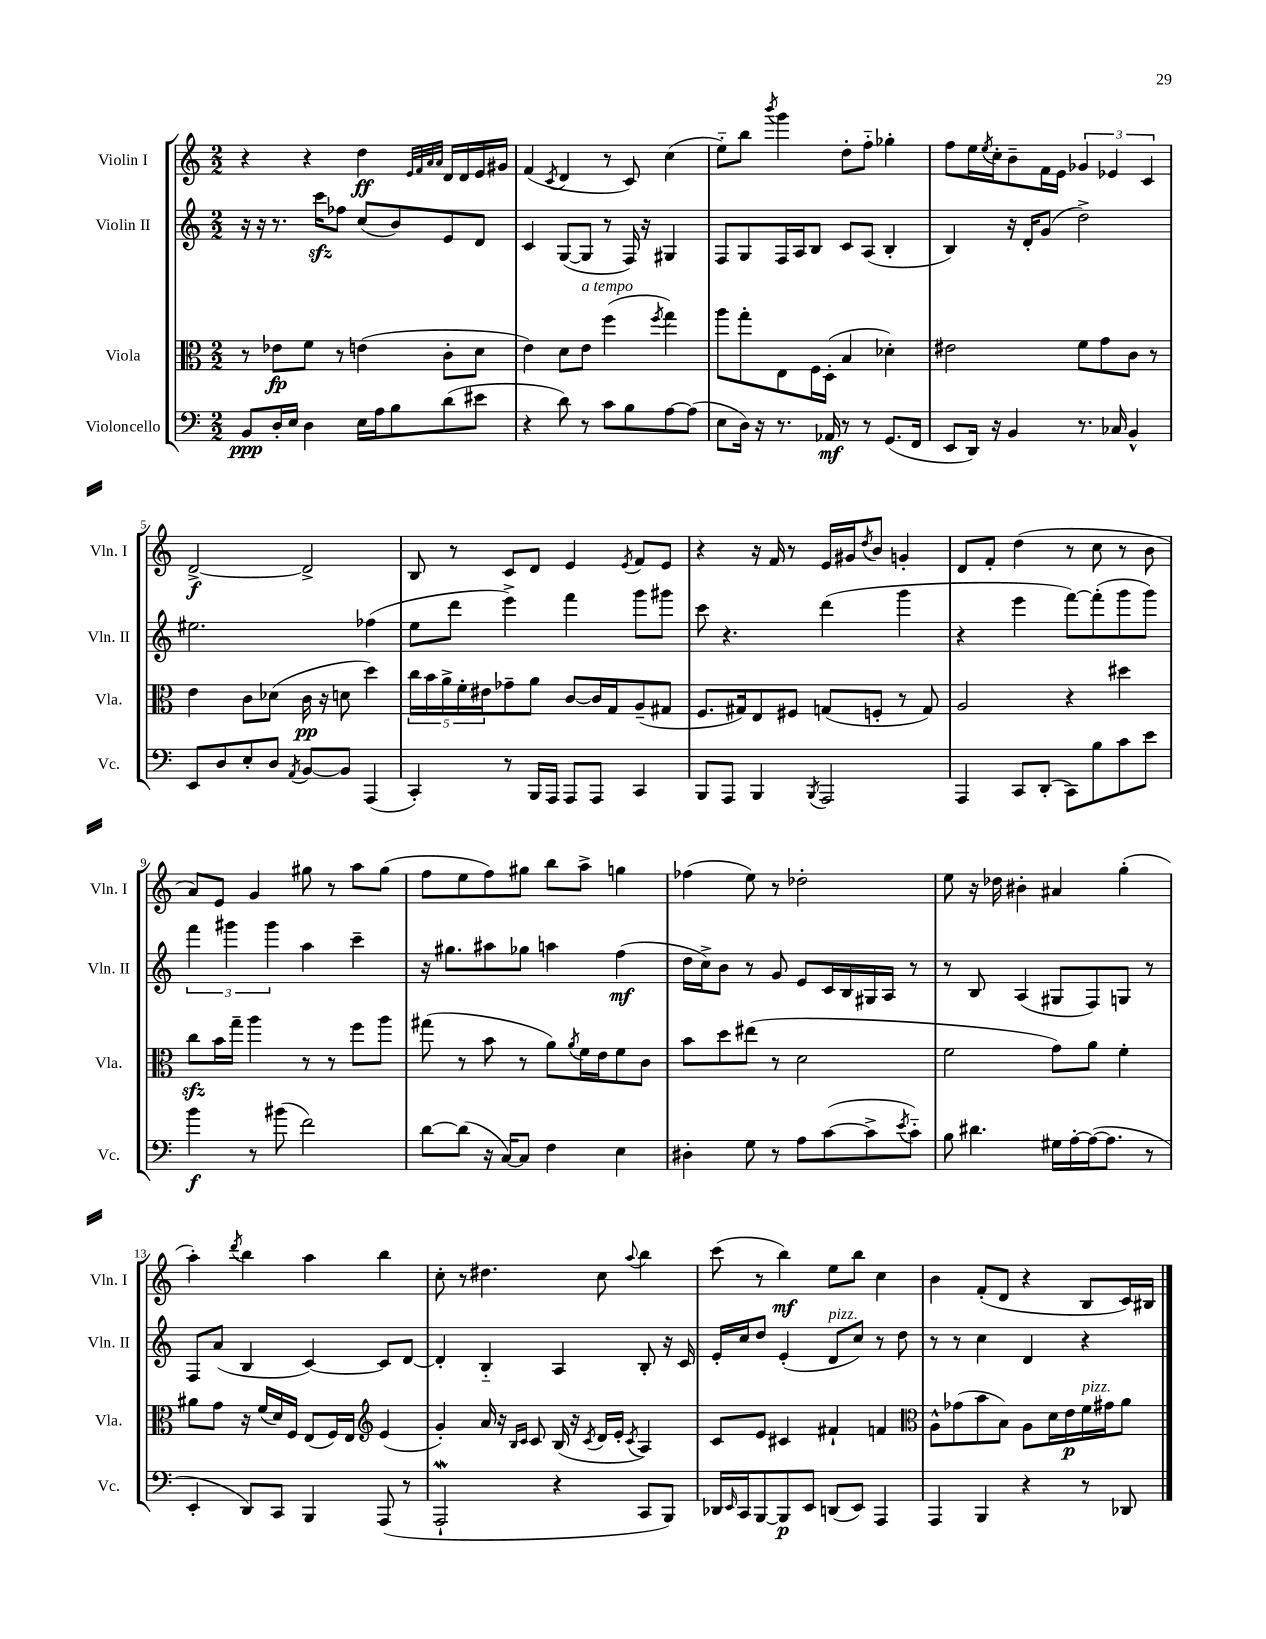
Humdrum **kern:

**kern	**dynam	**kern	**dynam	**kern	**dynam	**kern	**dynam
*part4	*part4	*part3	*part3	*part2	*part2	*part1	*part1
*staff4	*staff4	*staff3	*staff3	*staff2	*staff2	*staff1	*staff1
*I"Violoncello	*	*I"Viola	*	*I"Violin II	*	*I"Violin I	*
*I'Vc.	*	*I'Vla.	*	*I'Vln. II	*	*I'Vln. I	*
*clefF4	*	*clefC3	*	*clefG2	*	*clefG2	*
*k[]	*	*k[]	*	*k[]	*	*k[]	*
*M2/2	*	*M2/2	*	*M2/2	*	*M2/2	*
=1	=1	=1	=1	=1	=1	=1	=1
8BB/L	ppp	8r	.	16r	.	4r	.
.	.	.	.	16r	.	.	.
16D'/L	.	8e-X\L	fp	8.r	.	.	.
16E/JJ	.	.	.	.	.	.	.
4D\	.	8f\J	.	.	.	4r	.
.	.	.	.	16ccczz\KL	.	.	.
.	.	8r	.	8ff-X\J	.	.	.
16E\LL	.	(4en\	.	(8cc/L	.	4dd\	ff
16A\J	.	.	.	.	.	.	.
8B\	.	.	.	8b/)	.	.	.
.	.	.	.	.	.	32qqe/LLL	.
.	.	.	.	.	.	32qqf/	.
.	.	.	.	.	.	32qqa/	.
.	.	.	.	.	.	32qqa/JJJ	.
(8d\	.	8c'\L	.	8e/	.	16d/LL	.
.	.	.	.	.	.	16d/	.
8e#X\J	.	8d\J	.	8d/J	.	16e/	.
.	.	.	.	.	.	16g#X/JJ	.
=2	=2	=2	=2	=2	=2	=2	=2
4r	.	4e\)	.	4c/	.	(4f/	.
.	.	.	.	.	.	8qc/	.
8d\)	.	8d\L	.	([8G/L	.	4d/	.
!	!	!LO:TX:a:i:t=a tempo	!	!	!	!	!
8r	.	8e\J	.	8G/J]	.	.	.
8c\L	.	(4ff\	.	8r	.	8r	.
8B\	.	.	.	16F/)	.	8c/)	.
.	.	.	.	16r	.	.	.
.	.	8qff/	.	.	.	.	.
[8A\	.	4gg\)	.	4G#X/	.	(4cc\	.
(8A\J]	.	.	.	.	.	.	.
=3	=3	=3	=3	=3	=3	=3	=3
8E\L	.	8aa\L	.	8F/L	.	8ee\L)	.
16D\Jk)	.	8gg'\	.	8G/	.	8bb\J	.
16r	.	.	.	.	.	.	.
.	.	.	.	.	.	8qbbb/	.
8.r	.	8E\	.	16F/L	.	4ggg\	.
.	.	.	.	16A/J	.	.	.
.	.	16F\L	.	8B/J	.	.	.
16AA-X/	mf	(16D'\JJ	.	.	.	.	.
8r	.	4B/	.	8c/L	.	8dd'\L	.
8r	.	.	.	(8A/J	.	8ff\J	.
(8.GG/L	.	4d-X'\)	.	4B'/	.	4gg-X'\	.
16FF/Jk	.	.	.	.	.	.	.
=4	=4	=4	=4	=4	=4	=4	=4
8EE/L	.	2e#X\	.	4B/)	.	8ff\L	.
16DD/Jk)	.	.	.	.	.	16ee\L	.
.	.	.	.	.	.	8qee/	.
16r	.	.	.	.	.	16cc'\J	.
4BB/	.	.	.	16r	.	8b~\	.
.	.	.	.	16d'/KL	.	.	.
.	.	.	.	(8g/J	.	16f\L	.
.	.	.	.	.	.	16e\JJ	.
8.r	.	8f\L	.	2dd^\)	.	6g-X/	.
.	.	8g\	.	.	.	.	.
.	.	.	.	.	.	6e-X/	.
16C-X/	.	.	.	.	.	.	.
4BB^^/	.	8c\J	.	.	.	.	.
.	.	.	.	.	.	6c/	.
.	.	8r	.	.	.	.	.
!!LO:LB:g=z
=5	=5	=5	=5	=5	=5	=5	=5
8EE/L	.	4e\	.	2.ee#X\	.	[2d^/	f
8D/	.	.	.	.	.	.	.
8E'/	.	8c\L	.	.	.	.	.
8D/J	.	(8d-X\J	.	.	.	.	.
8qAA/	.	.	.	.	.	.	.
[8BB/L	.	16c\	pp	.	.	2d^/]	.
.	.	16r	.	.	.	.	.
8BB/J]	.	8dn\	.	.	.	.	.
(4AAA/	.	4dd\)	.	(4ff-X\	.	.	.
=6	=6	=6	=6	=6	=6	=6	=6
4CC'/)	.	20cc\LL	.	8ee\L	.	8B/	.
.	.	20b\	.	.	.	.	.
.	.	20a^\	.	.	.	.	.
.	.	.	.	8ddd\J	.	8r	.
.	.	20f'\	.	.	.	.	.
.	.	20e#X\J	.	.	.	.	.
8r	.	8g-X~\	.	4eee^\)	.	8c/L	.
16BBB/LL	.	8a\J	.	.	.	8d/J	.
16AAA/JJ	.	.	.	.	.	.	.
8AAA/L	.	[8c/L	.	4fff\	.	4e/	.
8AAA/J	.	16c/L]	.	.	.	.	.
.	.	16G/J	.	.	.	.	.
.	.	.	.	.	.	8qe/	.
4CC/	.	(8A~/	.	8ggg\L	.	8f/L	.
.	.	8G#X/J	.	8ggg#X\J	.	8e/J	.
=7	=7	=7	=7	=7	=7	=7	=7
8BBB/L	.	8.F/L	.	8ccc\	.	4r	.
8AAA/J	.	.	.	4.r	.	.	.
.	.	16G#X/k)	.	.	.	.	.
4BBB/	.	8E/	.	.	.	16r	.
.	.	.	.	.	.	16f/	.
.	.	8F#X/J	.	.	.	8r	.
8qBBB/	.	.	.	.	.	.	.
2AAA/	.	(8Gn/L	.	(4ddd\	.	16e/LL	.
.	.	.	.	.	.	16g#X/J	.
.	.	.	.	.	.	8qdd/	.
.	.	8Fn'/J	.	.	.	8b/J	.
.	.	8r	.	4ggg\	.	4gn'/	.
.	.	8G/)	.	.	.	.	.
=8	=8	=8	=8	=8	=8	=8	=8
4AAA/	.	2A/	.	4r	.	8d/L	.
.	.	.	.	.	.	8f'/J	.
8CC/L	.	.	.	4eee\	.	(4dd\	.
(8DD'/J	.	.	.	.	.	.	.
8CC\L)	.	4r	.	[8fff\L)	.	8r	.
8B\	.	.	.	(8fff'\]	.	8cc\	.
8c\	.	4dd#X\	.	8ggg\	.	8r	.
8e\J	.	.	.	8ggg\J)	.	8b\	.
!!LO:LB:g=z
=9	=9	=9	=9	=9	=9	=9	=9
4b\	f	8cczz\L	.	6fff\	.	8a/L)	.
.	.	16b\L	.	.	.	8e/J	.
.	.	.	.	6ggg#X\	.	.	.
.	.	16gg~\JJ	.	.	.	.	.
8r	.	4aa\	.	.	.	4g/	.
.	.	.	.	6ggg#\	.	.	.
(8b#X\	.	.	.	.	.	.	.
2f\)	.	8r	.	4aa\	.	8gg#X\	.
.	.	8r	.	.	.	8r	.
.	.	8ff\L	.	4ccc~\	.	8aa\L	.
.	.	8aa\J	.	.	.	(8gg#\J	.
=10	=10	=10	=10	=10	=10	=10	=10
[8d\L	.	(8gg#X\	.	16r	.	8ff\L	.
.	.	.	.	8.gg#X\L	.	.	.
(8d\J]	.	8r	.	.	.	8ee\	.
16r	.	8b\	.	8aa#X\	.	8ff\)	.
[16C/KL)	.	.	.	.	.	.	.
8C/J]	.	8r	.	8gg-X\J	.	8gg#X\J	.
4F\	.	8a\L)	.	4aan\	.	8bb\L	.
.	.	8qa/	.	.	.	.	.
.	.	16f\L	.	.	.	8aa^\J	.
.	.	16e\J	.	.	.	.	.
4E\	.	8f\	.	(4ff\	mf	4ggn\	.
.	.	8c\J	.	.	.	.	.
=11	=11	=11	=11	=11	=11	=11	=11
4D#X'\	.	8b\L	.	16dd\LL	.	(4ff-X\	.
.	.	.	.	16cc^\J)	.	.	.
.	.	8dd\	.	8b\J	.	.	.
8G\	.	(8ee#X\J	.	8r	.	8ee\)	.
8r	.	8r	.	8g/	.	8r	.
8A\L	.	2d\	.	8e/L	.	2dd-X'\	.
([8c\	.	.	.	16c/L	.	.	.
.	.	.	.	16B/	.	.	.
8c^\]	.	.	.	16G#X/	.	.	.
.	.	.	.	16A/JJ	.	.	.
8qe/	.	.	.	.	.	.	.
8c\J)	.	.	.	8r	.	.	.
=12	=12	=12	=12	=12	=12	=12	=12
8B\	.	2f\	.	8r	.	8ee\	.
4.d#X\	.	.	.	8B/	.	16r	.
.	.	.	.	.	.	16dd-X\	.
.	.	.	.	(4A/	.	4b#X'\	.
16G#X\LL	.	8g\L)	.	8G#X/L	.	4a#X/	.
[16A'\	.	.	.	.	.	.	.
(16A\J_	.	8a\J	.	8F/)	.	.	.
8.A\J]	.	.	.	.	.	.	.
.	.	4f'\	.	8Gn/J	.	(4gg'\	.
8r	.	.	.	8r	.	.	.
!!LO:LB:g=z
=13	=13	=13	=13	=13	=13	=13	=13
4EE'/	.	8a#X\L	.	8F/L	.	4aa'\)	.
.	.	8g\J	.	(8a/J	.	.	.
.	.	.	.	.	.	8qddd/	.
8DD/L)	.	16r	.	4B/	.	4bb\	.
.	.	(16f/LL	.	.	.	.	.
8CC/J	.	16d/)	.	.	.	.	.
.	.	16F/JJ	.	.	.	.	.
4BBB/	.	(8E/L	.	[4c/)	.	4aa\	.
.	.	16F/L)	.	.	.	.	.
.	.	16E/JJ	.	.	.	.	.
*	*	*clefG2	*	*	*	*	*
(8AAA/	.	(4e/	.	8c/L]	.	4bb\	.
8r	.	.	.	[8d/J	.	.	.
=14	=14	=14	=14	=14	=14	=14	=14
2AAAW`/	.	4g'/)	.	4d'/]	.	8cc'\	.
.	.	.	.	.	.	8r	.
.	.	16a/	.	4B/	.	4.dd#X\	.
.	.	16r	.	.	.	.	.
.	.	16qqB/LL	.	.	.	.	.
.	.	16qqc/JJ	.	.	.	.	.
.	.	8c/	.	.	.	.	.
4r	.	(16B/	.	4A/	.	.	.
.	.	16r	.	.	.	.	.
.	.	8qc/	.	.	.	.	.
.	.	16d/LL	.	.	.	8cc\	.
.	.	16e'/JJ	.	.	.	.	.
.	.	8qc/	.	.	.	8qqaa/	.
8CC/L	.	4A/)	.	8B'/	.	4bb\	.
8BBB/J)	.	.	.	16r	.	.	.
.	.	.	.	16c/	.	.	.
=15	=15	=15	=15	=15	=15	=15	=15
16DD-X/LL	.	8c/L	.	16e'/LL	.	(8ccc\	.
16qqEE/	.	.	.	.	.	.	.
16CC/J	.	.	.	16cc/J	.	.	.
[8BBB/	.	8e/J	.	8dd/J	.	8r	.
8BBB/]	p	4c#X/	.	(4e'/	.	4bb\)	mf
8EE/J	.	.	.	.	.	.	.
!	!	!	!	!LO:TX:a:i:t=pizz.	!	!	!
(8DDn/L	.	4f#X`/	.	8d/L	.	8ee\L	.
8EE/J)	.	.	.	8cc/J)	.	8bb\J	.
4AAA/	.	4fn/	.	8r	.	4cc\	.
.	.	.	.	8dd\	.	.	.
=16	=16	=16	=16	=16	=16	=16	=16
*	*	*clefC3	*	*	*	*	*
4AAA/	.	8A^^\L	.	8r	.	4b\	.
.	.	(8g-X\	.	8r	.	.	.
4BBB/	.	8b\	.	4cc\	.	(8f'/L	.
.	.	8B\J)	.	.	.	8d/J	.
4r	.	8A\L	.	4d/	.	4r	.
.	.	16d\L	.	.	.	.	.
.	.	16e\	p	.	.	.	.
!	!	!LO:TX:a:i:t=pizz.	!	!	!	!	!
8r	.	16f\	.	4r	.	8B/L	.
.	.	16g#X\J	.	.	.	.	.
8DD-X/	.	8a\J	.	.	.	16c/L)	.
.	.	.	.	.	.	16B#X/JJ	.
==	==	==	==	==	==	==	==
*-	*-	*-	*-	*-	*-	*-	*-
